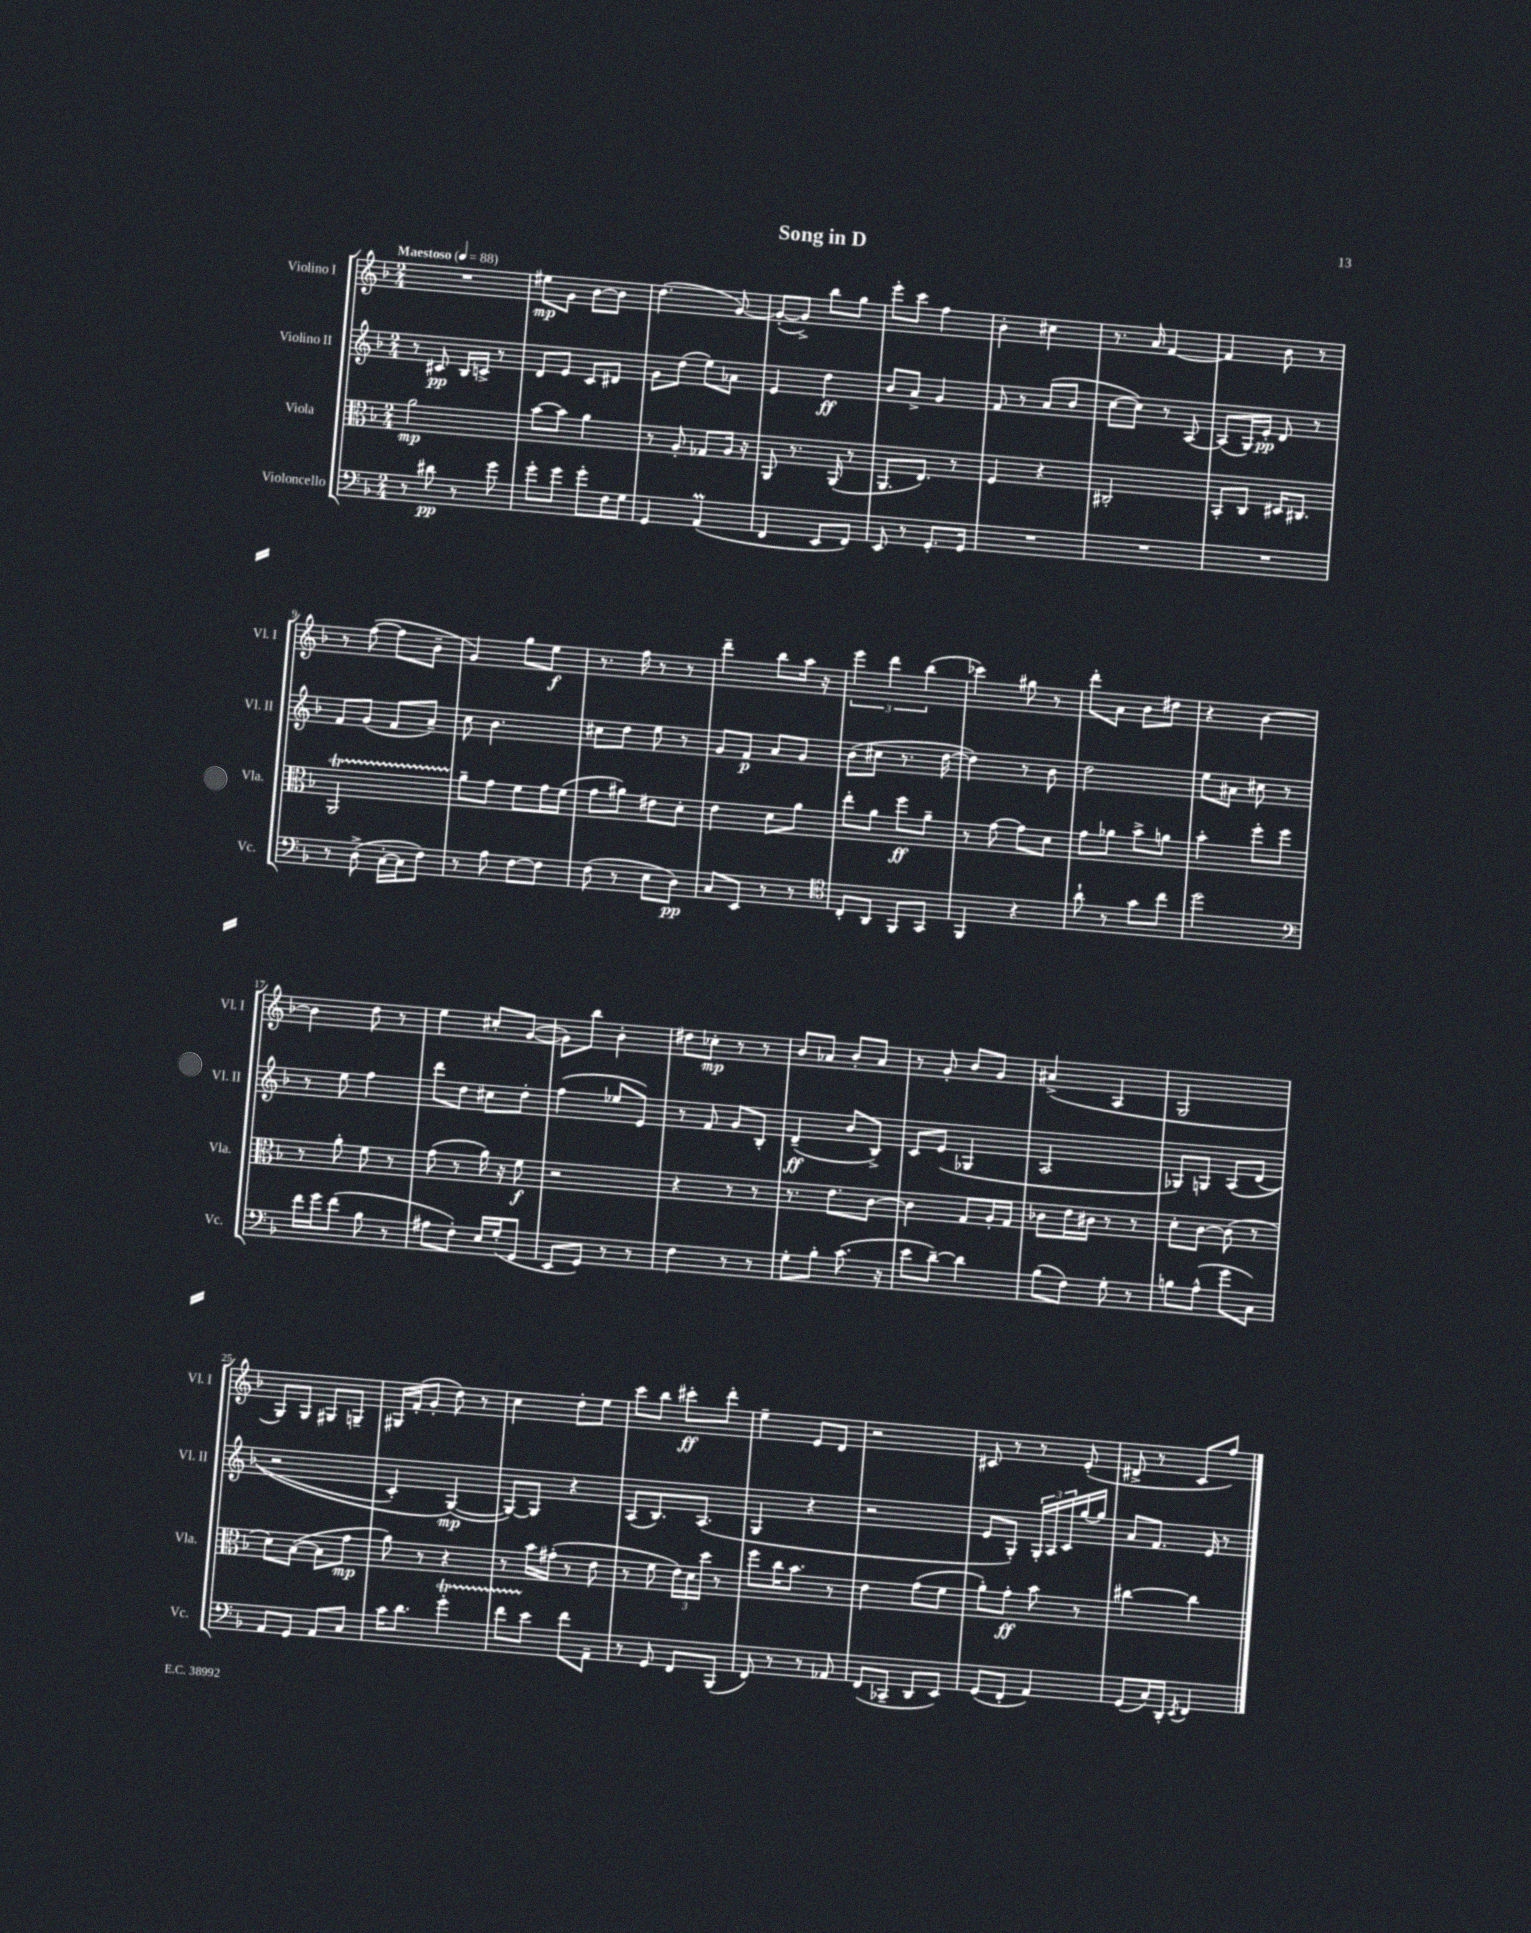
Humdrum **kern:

**kern	**kern	**kern	**kern
*staff4	*staff3	*staff2	*staff1
*clefF4	*clefC3	*clefG2	*clefG2
*k[b-]	*k[b-]	*k[b-]	*k[b-]
*M2/4	*M2/4	*M2/4	*M2/4
*MM88	*MM88	*MM88	*MM88
8r	2a\	8r	2r
8d#\	.	8c#/	.
8r	.	16B-/LL	.
.	.	16c^/JJ	.
8g\	.	8r	.
=	=	=	=
8g'\L	[8b-\L	8d/L	8ee#\L
8g\J	8b-\]J	8e/J	8g\J
8g'\L	4a\	8c/L	[8b-\L
16F\L	.	8d#/J	8b-\]J
16G\JJ	.	.	.
=	=	=	=
4GG/	8r	8g\L	(4.dd\
.	8A'/	(8dd\J	.
(4AA/	8G-/L	8ee\L)	.
.	16A/Jk	8a-\J	[8g/)
.	16r	.	.
=	=	=	=
4FF/	8AA/	4e/	(8g'/_L
.	8.r	.	8g^/]J)
8EE/L	.	4dd\	8bb-\L
.	(16AA/	.	.
8FF/J)	8r	.	8gg\J
=	=	=	=
8EE/	8.AA/L	8b-/L	8eee'\L
8r	.	8a^/J	8ccc\J
.	8.E/J)	.	.
8.GG'/L	.	4g/	4ff\
.	8r	.	.
16GG/Jk	.	.	.
=	=	=	=
2r	4F/	8f/	4b-'\
.	.	8r	.
.	4r	(8a/L	4cc#\
.	.	8b-/J	.
=	=	=	=
2r	2C#'/	[8cc\L	8.r
.	.	8cc\]J)	.
.	.	.	16a/
.	.	8r	[4f/
.	.	[8A/	.
=	=	=	=
2r	8BB-'/L	(8A/]L	4f/]
.	8C/J	16G/L)	.
.	.	16e'/JJ	.
.	16D#/LK	8d/	8b-\
.	8.C#/J	.	.
.	.	8r	8r
=	=	=	=
8r	2AA/	8f/L	8r
(8D^\	.	(8g/J	([8ff\
[16C'\LL	.	8f/L	8ff\]L
16C\]J	.	.	.
8F\J)	.	8a~/J)	8b-~\J
=	=	=	=
8r	8a~\L	8cc\	4g/)
8A\	8g\J	4.b-\	.
[8F\L	8f\L	.	8gg\L
8F\]J	16g\L	.	8ee\J
.	(16f\JJ	.	.
=	=	=	=
(8F\	8g\L	8cc#\L	8.r
8r	8a#\J)	8dd\J	.
.	.	.	16ff\
8E\L	8e#\L	8ee\	8r
8D\J)	8d'\J	8r	8r
=	=	=	=
8C/L	4e\	8g/L	4ddd~\
8EE/J	.	8f/J	.
8r	8d\L	8a/L	8bb-\L
8r	8a\J	8g/J	16aa\Jk
.	.	.	16r
=	=	=	=
*clefC4	*	*	*
8C'/L	8ee'\L	(8b-\L	6eee\
8AA/J	8a\J	8cc#\J	.
.	.	.	6ddd\
8FF/L	8ff\L	8.r	.
.	.	.	(6bb-\
8GG/J	8a~\J	.	.
.	.	[16dd\	.
=	=	=	=
4FF/	8r	4dd\])	4ccc-\)
.	[8g\	.	.
4r	8g\]L	8r	8gg#\
.	8d\J	8b-\	8r
=	=	=	=
8a`\	8g\L	2dd\	8ddd'\L
8r	8a-\J	.	8a\J
8g\L	8b-^\L	.	8b-\L
8cc\J	8a\J	.	8dd#\J
=	=	=	=
2dd\	4b-'\	8ee\L	4r
.	.	8a#\J	.
.	8ff'\L	8cc#\	[4b-\
.	8ff\J	8r	.
=	=	=	=
*clefF4	*	*	*
16f\LL	8r	8r	4b-\]
16g\J	.	.	.
(8f\J	8a'\	8ee\	.
8B-\	8f\	4ff\	8dd\
8r	8r	.	8r
=	=	=	=
8A#\L	(8g\	8ddd\L	4ee\
8F'\J)	8r	8dd\J	.
16E/LL	16a\)	8cc#\L	8cc#'/L
(16G'/J	16r	.	.
8GG/J	8f\	8dd'\J	([8g/J
=	=	=	=
8EE/L	2r	(4ff\	8g\]L)
8GG/J)	.	.	8bb-\J
8r	.	8ee-/L	4b-'\
8r	.	8e/J)	.
=	=	=	=
4F\	4r	8r	8dd#\L
.	.	8f/	8cc-'\J
8r	8r	8g/L	8r
8r	8r	8B-'/J	8r
=	=	=	=
8G'\L	8.r	(4d~/	8b-/L
8B-'\J	.	.	8a-/J
.	8.e\L	.	.
(8.c\	.	8b-/L	8b-'/L
.	[8c\J	8B-^/J)	8a-/J
16r	.	.	.
=	=	=	=
8e\L	4c\]	8c/L	8r
[8d~\J)	.	(8e/J	8g'/
4d\]	8G/L	4G-/	8b-/L
.	16A'/L	.	8g/J
.	16G/JJ	.	.
=	=	=	=
(8B-\L	8c-\L	2A/	(4a#^/
8F\J)	16e\L	.	.
.	16c#\JJ	.	.
8G'\	8r	.	4A/
8r	8r	.	.
=	=	=	=
8B\L	8d'\L	8G-/L)	2G/
(8A^^\J	[8c\J	8G/J	.
8g\L	(8c\]	&(8A/L	.
8C\J)	8r	(8d/J	.
=	=	=	=
8AA/L	8d\L)	2r	8G/L)
8GG/J	([8B-\J	.	8G/J
8AA/L	8B-\]L	.	8G#/L
8C/J	8g\J	.	8G~/J
=	=	=	=
16c\LK	8a\)	4c'/)	16G#/LL
8.d\J	.	.	(16f'/J
.	8r	.	8g'/J
4g'\	4r	([4G/&)	8dd\)
.	.	.	8r
=	=	=	=
8f\L	8r	8G/_L)	4cc\
8e\J	16b-\LL	8G/]J	.
.	(16g#'\JJ	.	.
8f\L	8r	4r	8dd'\L
8AA~\J	8e\	.	8ee\J
=	=	=	=
8r	8r	(8A/L	8ccc\L
8GG/	8f\	8.B-/)	8bb-\J
8FF/L	24e\LL)	.	8ccc#'\L
.	24d\	.	.
.	.	(8.A/J	.
.	24dd\JJ	.	.
(8BBB-/J	8r	.	8ddd'\J
=	=	=	=
8FF/)	8ff\L	4G/	4ee~\
8r	16cc\K	.	.
.	8.b-\J	.	.
8r	.	4r	8e/L
8AA-/	8r	.	8d/J
=	=	=	=
(8FF/L	4e\	2r	2r
8CC-~/J	.	.	.
8DD/L	(8g\L	.	.
8EE/J)	8f\J	.	.
=	=	=	=
(8GG/L	8a'\L)	8e/L	8c#/
8FF'/J	8g'\J	8G'/J)	8r
4AA/)	8b-\	24G'/LL	8r
.	.	24A/	.
.	.	24c/	.
.	8r	[16gg/	(8e'/
.	.	16gg/]JJ	.
=	=	=	=
(8GG/L	[4cc#\	8a/L	8d#^/
16C/L)	.	8.f/J	8r
16DD'/JJ	.	.	.
8qEE/	.	.	.
4FF/	4cc#\]	.	8c/L
.	.	16e/	.
.	.	8r	8ff/J)
==	==	==	==
*-	*-	*-	*-
